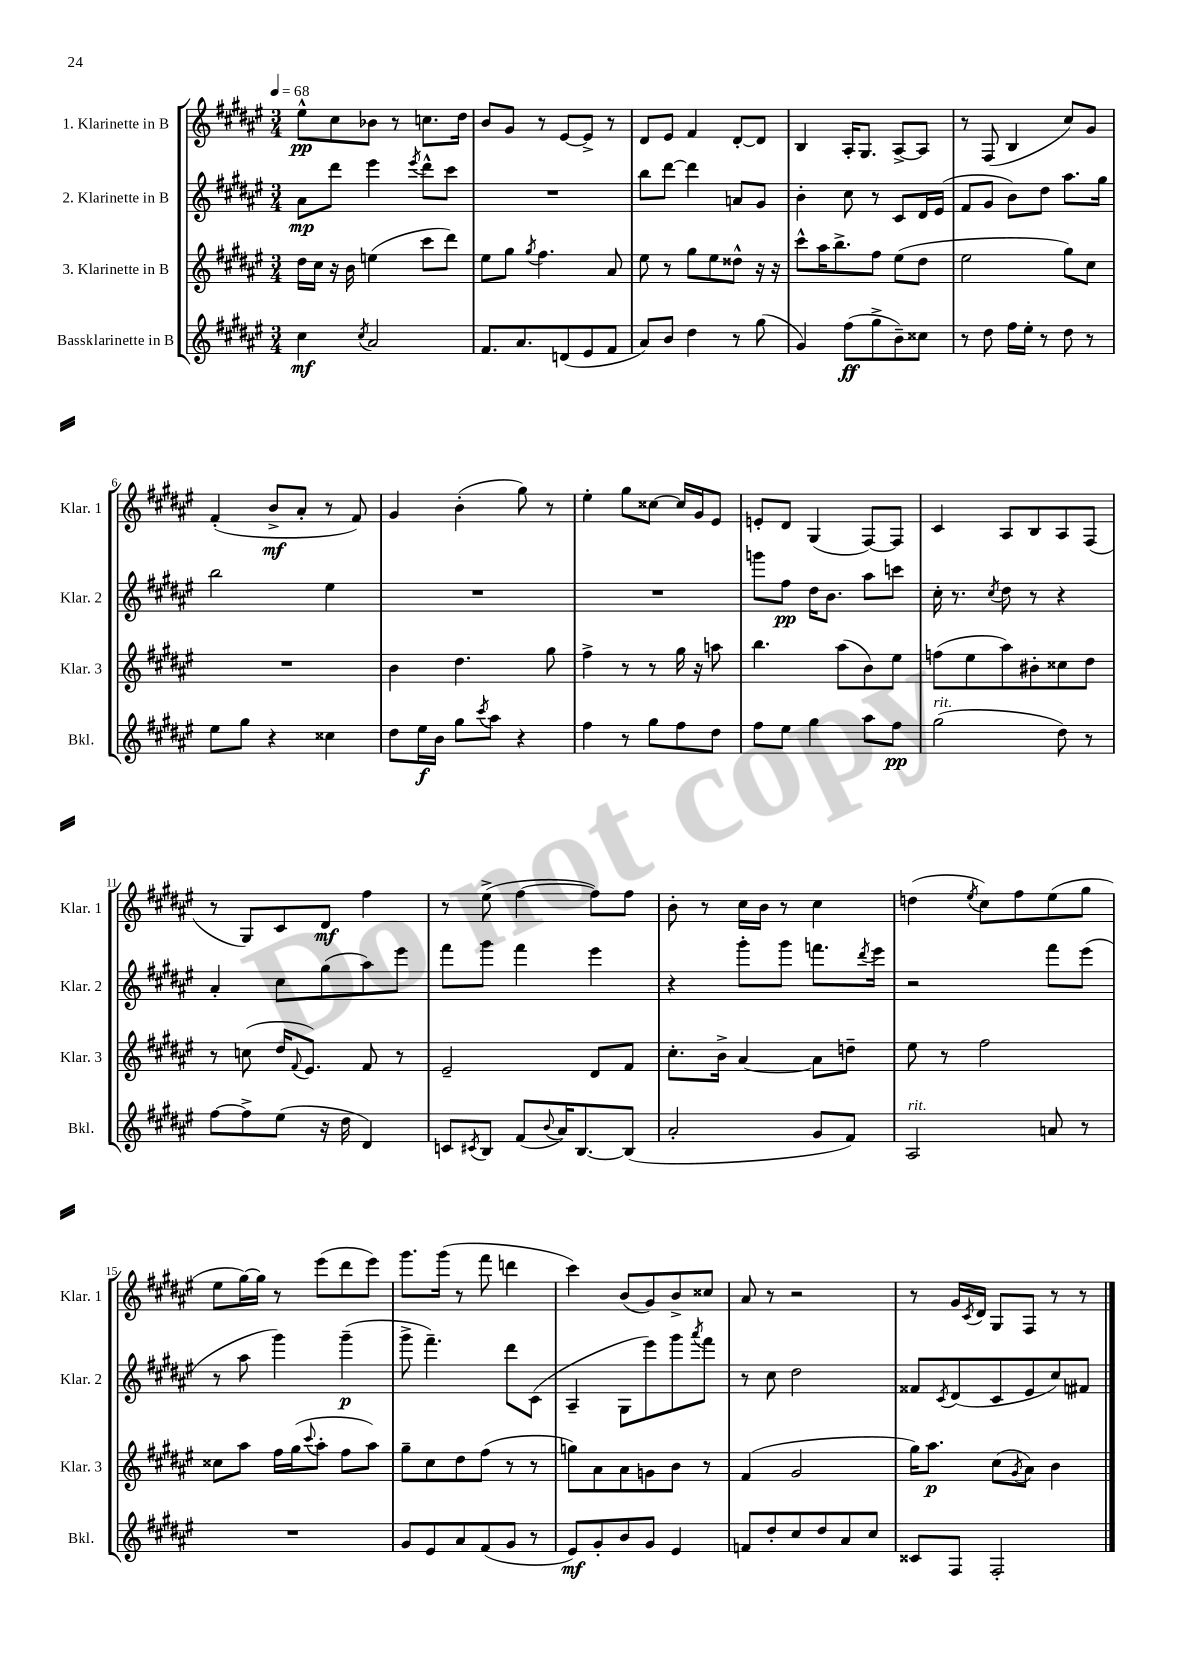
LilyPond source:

<<
\new StaffGroup <<
\new Staff = "s0" \with { instrumentName = "1. Klarinette in B" shortInstrumentName = "Klar. 1" } {
    \clef treble \key fis \major \numericTimeSignature \time 3/4 \tempo 4 = 68
    eis''8-^\pp cis''8 bes'8 r8 c''8. dis''16 |
    b'8 gis'8 r8 eis'8~ eis'8-> r8 |
    dis'8 eis'8 fis'4 dis'8~-. dis'8 |
    b4 ais16-. gis8. ais8~-> ais8 |
    r8 fis8( b4 cis''8) gis'8 |
    fis'4-.( b'8->\mf ais'8-. r8 fis'8) |
    gis'4 b'4-.( gis''8) r8 |
    eis''4-. gis''8 cisis''8~ cisis''16 gis'16 eis'8 |
    e'8-. dis'8 gis4( fis8~) fis8 |
    cis'4 ais8 b8 ais8 fis8( |
    r8 gis8) cis'8 dis'8\mf fis''4 |
    r8 eis''8->( fis''4~ fis''8) fis''8 |
    b'8-. r8 cis''16 b'16 r8 cis''4 |
    d''4( \acciaccatura { eis''8 } cis''8) fis''8 eis''8( gis''8 |
    eis''8 gis''16~) gis''16 r8 eis'''8( dis'''8 eis'''8) |
    gis'''8. gis'''16( r8 fis'''8 d'''4 |
    cis'''4) b'8( gis'8) b'8-> cisis''8 |
    ais'8 r8 r2 |
    r8 gis'16 \acciaccatura { cis'8 } dis'16 gis8 fis8 r8 r8 \bar "|." |
}
\new Staff = "s1" \with { instrumentName = "2. Klarinette in B" shortInstrumentName = "Klar. 2" } {
    \clef treble \key fis \major \numericTimeSignature \time 3/4
    ais'8\mp dis'''8 eis'''4 \acciaccatura { eis'''8 } dis'''8-^ cis'''8 |
    R2. |
    b''8 dis'''8~ dis'''4 a'8 gis'8 |
    b'4-. cis''8 r8 cis'8 dis'16 eis'16( |
    fis'8 gis'8 b'8) dis''8 ais''8. gis''16 |
    b''2 eis''4 |
    R2. |
    R2. |
    g'''8 fis''8\pp dis''16 b'8. ais''8 c'''8 |
    cis''16-. r8. \acciaccatura { cis''8 } dis''8 r8 r4 |
    ais'4-. cis''8 gis''8( ais''8) eis'''8 |
    fis'''8 gis'''8 fis'''4 eis'''4 |
    r4 gis'''8-. gis'''8 f'''8. \acciaccatura { dis'''8 } eis'''16 |
    r2 fis'''8 eis'''8( |
    r8 ais''8 gis'''4) gis'''4--\p( |
    gis'''8-> fis'''4.--) dis'''8 cis'8( |
    ais4-- gis8 eis'''8) gis'''8 \acciaccatura { ais'''8 } fis'''8 |
    r8 cis''8 dis''2 |
    fisis'8 \acciaccatura { cis'8 } dis'8( cis'8 eis'8 cis''8) fis'8 \bar "|." |
}
\new Staff = "s2" \with { instrumentName = "3. Klarinette in B" shortInstrumentName = "Klar. 3" } {
    \clef treble \key fis \major \numericTimeSignature \time 3/4
    dis''16 cis''16 r16 b'16 e''4( cis'''8 dis'''8) |
    eis''8 gis''8 \acciaccatura { gis''8 } fis''4. ais'8 |
    eis''8 r8 gis''8 eis''8 disis''8-^ r16 r16 |
    cis'''8-^ ais''16 b''8.-> fis''8 eis''8( dis''8 |
    eis''2 gis''8) cis''8 |
    R2. |
    b'4 dis''4. gis''8 |
    fis''4-> r8 r8 gis''16 r16 a''8 |
    b''4. ais''8( b'8) eis''8 |
    f''8( eis''8 ais''8) bis'8-. cisis''8 dis''8 |
    r8 c''8( dis''16 \appoggiatura { fis'8 } eis'8.) fis'8 r8 |
    eis'2-- dis'8 fis'8 |
    cis''8.-. b'16-> ais'4~ ais'8 d''8-- |
    eis''8 r8 fis''2 |
    cisis''8 ais''8 fis''16 gis''16( \appoggiatura { cis'''8 } ais''8-. fis''8 ais''8) |
    gis''8-- cis''8 dis''8 fis''8( r8 r8 |
    g''8) ais'8 ais'8 g'8 b'8 r8 |
    fis'4( gis'2 |
    gis''16) ais''8.\p cis''8( \acciaccatura { gis'8 } ais'8) b'4 \bar "|." |
}
\new Staff = "s3" \with { instrumentName = "Bassklarinette in B" shortInstrumentName = "Bkl." } {
    \clef treble \key fis \major \numericTimeSignature \time 3/4
    cis''4\mf \acciaccatura { cis''8 } ais'2 |
    fis'8. ais'8. d'8( eis'8 fis'8 |
    ais'8) b'8 dis''4 r8 gis''8( |
    gis'4) fis''8\ff( gis''8-> b'8--) cisis''8 |
    r8 dis''8 fis''16 eis''16-. r8 dis''8 r8 |
    eis''8 gis''8 r4 cisis''4 |
    dis''8 eis''16\f b'16 gis''8 \acciaccatura { cis'''8 } ais''8 r4 |
    fis''4 r8 gis''8 fis''8 dis''8 |
    fis''8 eis''8 gis''4 ais''8 fis''8\pp |
    gis''2^\markup { \italic "rit." }( dis''8) r8 |
    fis''8~ fis''8-> eis''8( r16 dis''16 dis'4) |
    c'8 \acciaccatura { cis'8 } b8 fis'8( \appoggiatura { b'8 } ais'16) b8.~ b8( |
    ais'2-. gis'8 fis'8) |
    ais2^\markup { \italic "rit." } a'8 r8 |
    R2. |
    gis'8 eis'8 ais'8 fis'8( gis'8 r8 |
    eis'8\mf) gis'8-. b'8 gis'8 eis'4 |
    f'8 dis''8-. cis''8 dis''8 ais'8 cis''8 |
    cisis'8 fis8 fis2-. \bar "|." |
}
>>
>>
